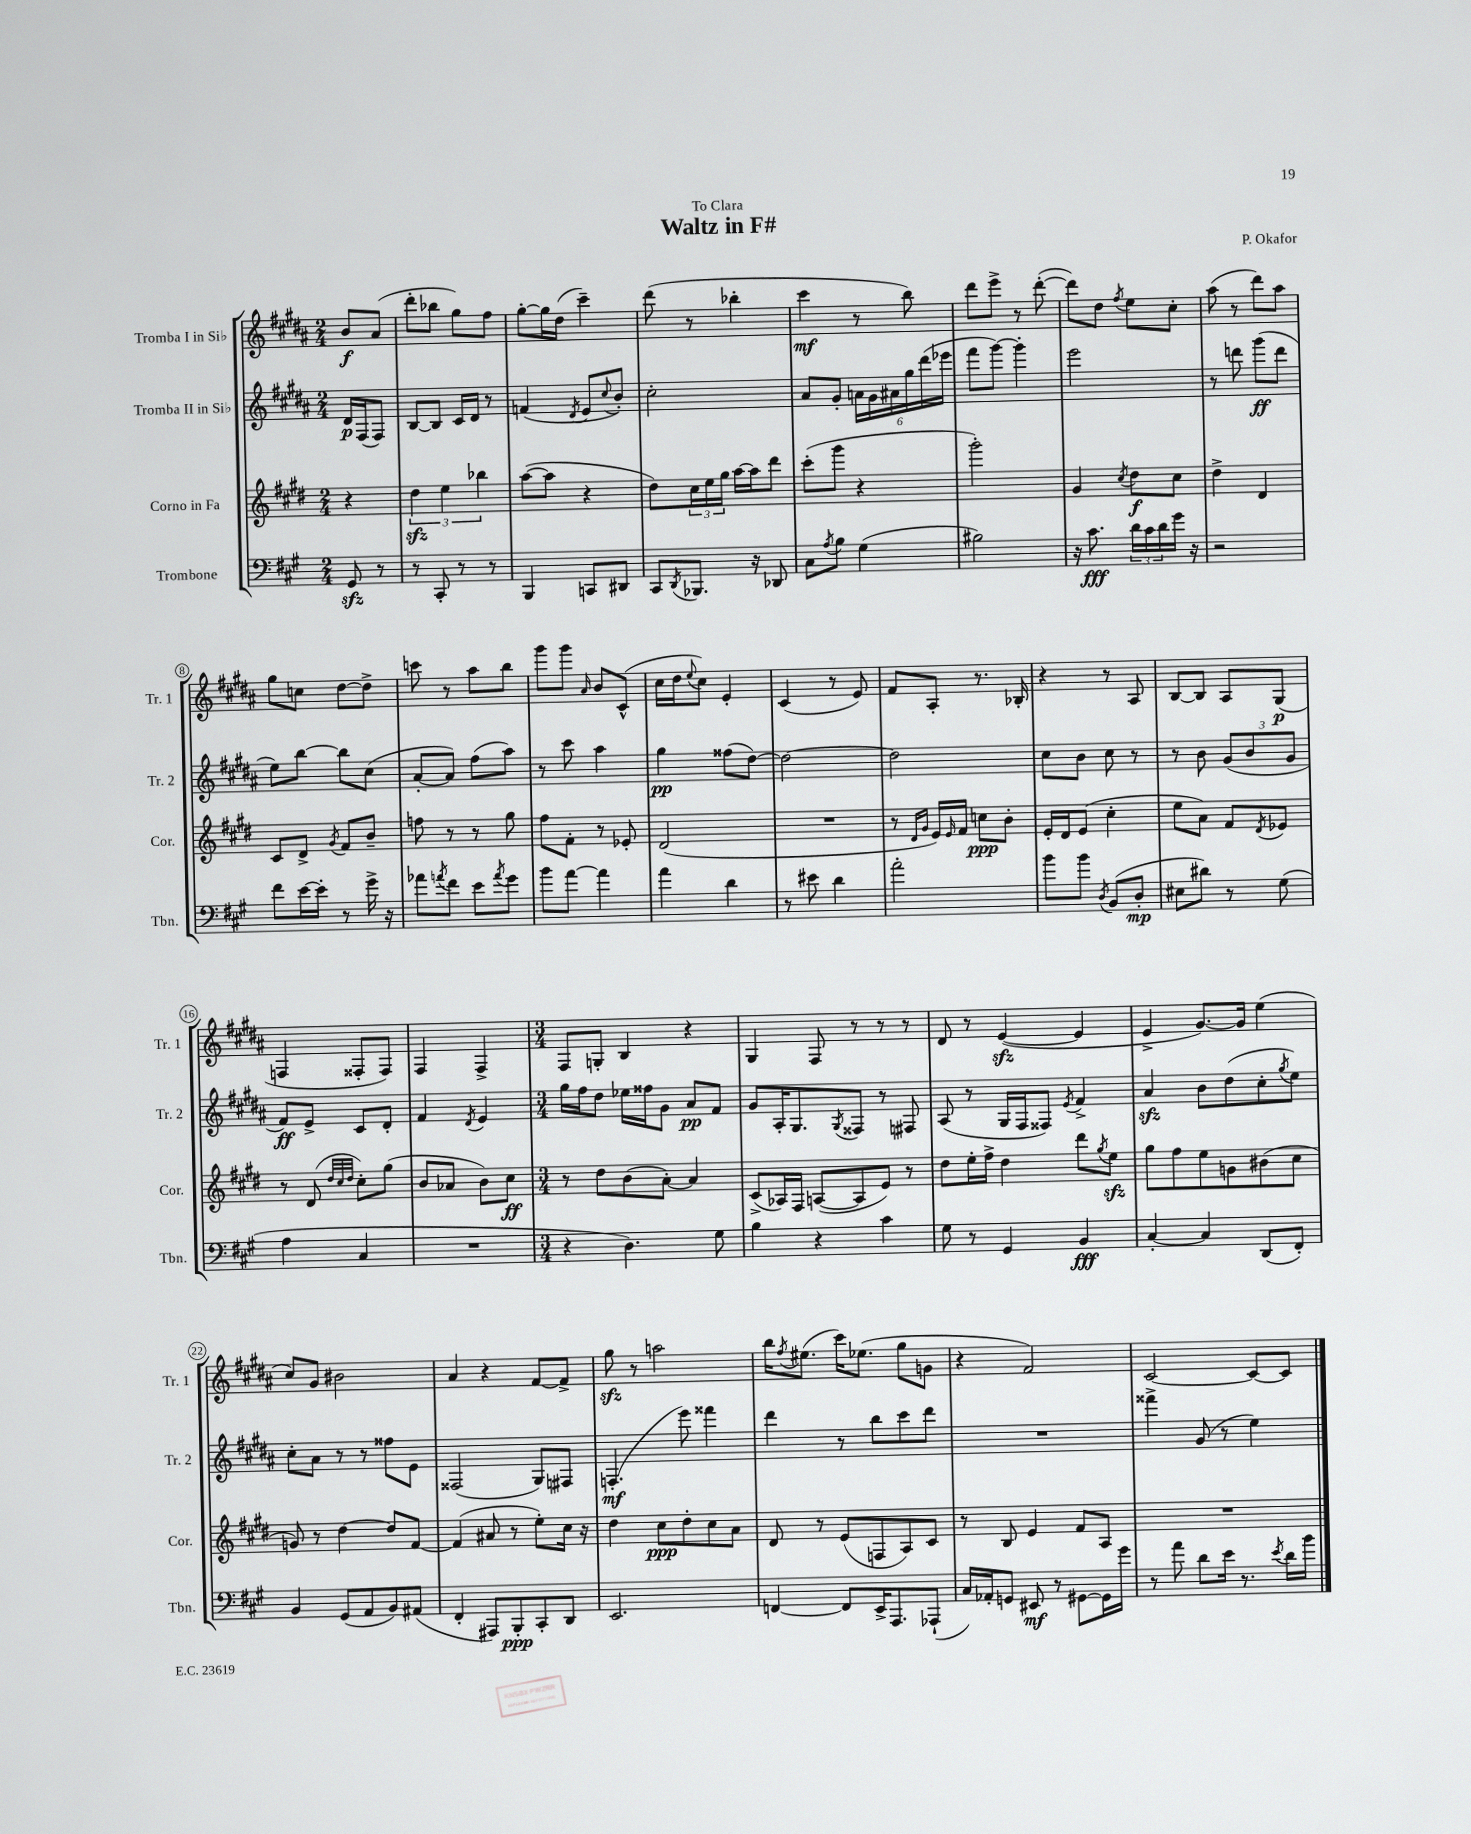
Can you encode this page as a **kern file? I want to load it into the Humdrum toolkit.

**kern	**kern	**kern	**kern
*staff4	*staff3	*staff2	*staff1
*clefF4	*clefG2	*clefG2	*clefG2
*k[f#c#g#]	*k[f#c#g#d#]	*k[f#c#g#d#a#]	*k[f#c#g#d#a#]
*M2/4	*M2/4	*M2/4	*M2/4
8GG#	4r	16d#	8b
.	.	(16F#	.
8r	.	8F#)	(8a#
=	=	=	=
8r	6dd#	[8B	8ddd#'
8CC#'	.	8B]	8bb-
.	6ee	.	.
8r	.	16c#	8gg#)
.	.	16d#	.
.	6bb-	.	.
8r	.	8r	8ff#
=	=	=	=
4BBB	([8aa	(4f	[8gg#'
.	8aa]	.	16gg#]
.	.	.	(16dd#
.	.	8qd#	.
8CC	4r	8e	4ccc#~)
.	.	8qqcc#	.
8DD#	.	8b')	.
=	=	=	=
8CC#	8dd#)	2cc#'	(8ddd#
8qDD	.	.	.
8.BBB-	24cc#	.	8r
.	24ee	.	.
.	24gg#	.	.
.	[16aa	.	4bb-'
16r	16aa]	.	.
8DD-	8ddd#	.	.
=	=	=	=
8C#	(8ccc#'	8a#	4ccc#
8qA	.	.	.
8B	8ggg#	8g#'	.
(4G#	4r	24a	8r
.	.	24g#	.
.	.	24a#	.
.	.	24gg#	8bb)
.	.	(24ddd#	.
.	.	24eee-	.
=	=	=	=
2B#)	2ggg#')	8fff#	8ddd#
.	.	[8ggg#)	8eee^
.	.	4ggg#']	8r
.	.	.	([8ddd#'
=	=	=	=
16r	4g#	2eee	8ddd#])
8.c#	.	.	.
.	.	.	8dd#
.	8qcc#	.	8qff#
24d	8dd#	.	8ee
24c#	.	.	.
24d	.	.	.
16g#	8cc#	.	8cc#'
16r	.	.	.
=	=	=	=
2r	4dd#^	8r	(8aa#
.	.	8ddd	8r
.	4d#	(8ggg#	8ddd#)
.	.	8ddd	8aa#
=	=	=	=
8f#	8c#	8ee)	8gg#
[16e	8d#^	[8bb	8cc
16e']	.	.	.
.	8qg#	.	.
8r	8f#	8bb]	[8dd#
16g#^	8b~	(8cc#	8dd#^]
16r	.	.	.
=	=	=	=
8a-	8ff	[8a#'	8ccc
8qa	.	.	.
8f#	8r	8a#])	8r
8e	8r	(8ff#	8aa#
8qa	.	.	.
8g#	8gg#	8aa#)	8bb
=	=	=	=
8b	8ff#	8r	8ggg#
[8a	8f#'	8ccc#	8ggg#
.	.	.	16qqa#
4a]	8r	4aa#	8b
.	8e-'	.	(8c#^^
=	=	=	=
4a	(2d#	4gg#	16cc#
.	.	.	16dd#
.	.	.	8qqee
.	.	.	8cc#)
4d	.	(8ff##	4e'
.	.	[8dd#)	.
=	=	=	=
8r	2r	2dd#_	(4c#
8e#	.	.	.
4d	.	.	8r
.	.	.	8e)
=	=	=	=
2a'	8r	2dd#]	8f#
.	16qqd#	.	.
.	16qqg#	.	.
.	16e)	.	8A#'
.	16qqe	.	.
.	16f#	.	.
.	8cc	.	8.r
.	8b'	.	.
.	.	.	16B-'
=	=	=	=
8b	16e'	8cc#	4r
.	16d#	.	.
8b	(8e	8b	.
8qD	.	.	.
(8BB	4cc#'	8cc#	8r
8D'	.	8r	8A#
=	=	=	=
8E#	8ee	8r	[8B
8d#)	8a)	8b	8B]
8r	8f#	(12g#	8A#
.	.	12b	.
.	8qd#	.	.
(8G#	8e-	.	(8G#
.	.	12g#	.
=	=	=	=
4A	8r	8f#)	4F
.	(8d#	8e^	.
.	32qqdd#	.	.
.	32qqcc#	.	.
.	32qqdd#	.	.
4C#	8cc#')	8c#	8F##'
.	(8gg#	8d#'	8F##)
=	=	=	=
2r	8b	4f#	4F#
.	8a-	.	.
.	.	8qd#	.
.	8b)	4e	4F#^
.	8cc#	.	.
=	=	=	=
*M3/4	*M3/4	*M3/4	*M3/4
4r	8r	16gg#	8F#
.	.	16ff#	.
.	8dd#	8dd#	8G'
4.D)	(8b	16ee-	4B
.	.	16ff##	.
.	[8a')	8g#	.
.	4a]	8a#	4r
8G#	.	8f#	.
=	=	=	=
4B	(8c#^	8g#	4G#
.	16A-)	16A#'	.
.	16F#	8.G#	.
4r	([8A	.	8F#
.	.	8qG#	.
.	8A]	8F##	8r
4c#	8e)	8r	8r
.	8r	8F#	8r
=	=	=	=
8G#	8dd#	(8A#	8d#
8r	16ee'	8r	8r
.	16ff#^	.	.
4GG#	4dd#	16G#	([4e
.	.	16F#	.
.	.	8F##)	.
.	.	8qe	.
4BB	8ddd#	4f#^	4e]
.	8qgg#	.	.
.	8ee	.	.
=	=	=	=
[4C#'	8gg#	4a#	4e^
.	8ff#	.	.
4C#]	8ee	8b	[8.g#)
.	8g	(8dd#	.
.	.	.	16g#]
(8DD	(8b#	8cc#'	(4ee
.	.	8qgg#	.
8FF#')	8cc#	8ee)	.
=	=	=	=
4BB	8g)	8cc#'	8cc#)
.	8r	8a#	8g#
(8GG#	[4dd#	8r	2b#
8AA	.	8r	.
8BB)	8dd#]	8ff##	.
(8AA#	[8f#	8e	.
=	=	=	=
4FF#'	(4f#]	(2F##	4a#
8AAA#)	8a#	.	4r
8BBB'	8r	.	.
8CC#'	8ee')	8G#)	[8f#
8DD	16cc#	8F#	8f#^]
.	16r	.	.
=	=	=	=
2.EE	4dd#	(4.F'	8gg#
.	.	.	8r
.	8cc#	.	2aa
.	8dd#'	8eee)	.
.	8cc#	4fff##	.
.	8a	.	.
=	=	=	=
[4FF	8d#	4ddd#	16bb
.	.	.	8qff#
.	.	.	(8.ee#
.	8r	.	.
8FF]	(8e	8r	16ccc#)
.	.	.	(8.ee-
16EE^	8F	8bb	.
8.AAA	.	.	.
.	8A)	8ccc#	8gg#
(8AAA-`	8c#	8ddd#	8g
=	=	=	=
16C#)	8r	2.r	4r
16AA-'	.	.	.
8GG	8B	.	.
8EE#	4e	.	2f#)
8r	.	.	.
[8GG#	8f#	.	.
16GG#]	8A	.	.
16g#	.	.	.
=	=	=	=
8r	2.r	4fff##^	[2c#
8a	.	.	.
8d	.	(8g#	.
16e	.	8r	.
8.r	.	.	.
.	.	4ee)	8c#_
8qe	.	.	.
16d	.	.	8c#]
16b	.	.	.
==	==	==	==
*-	*-	*-	*-
